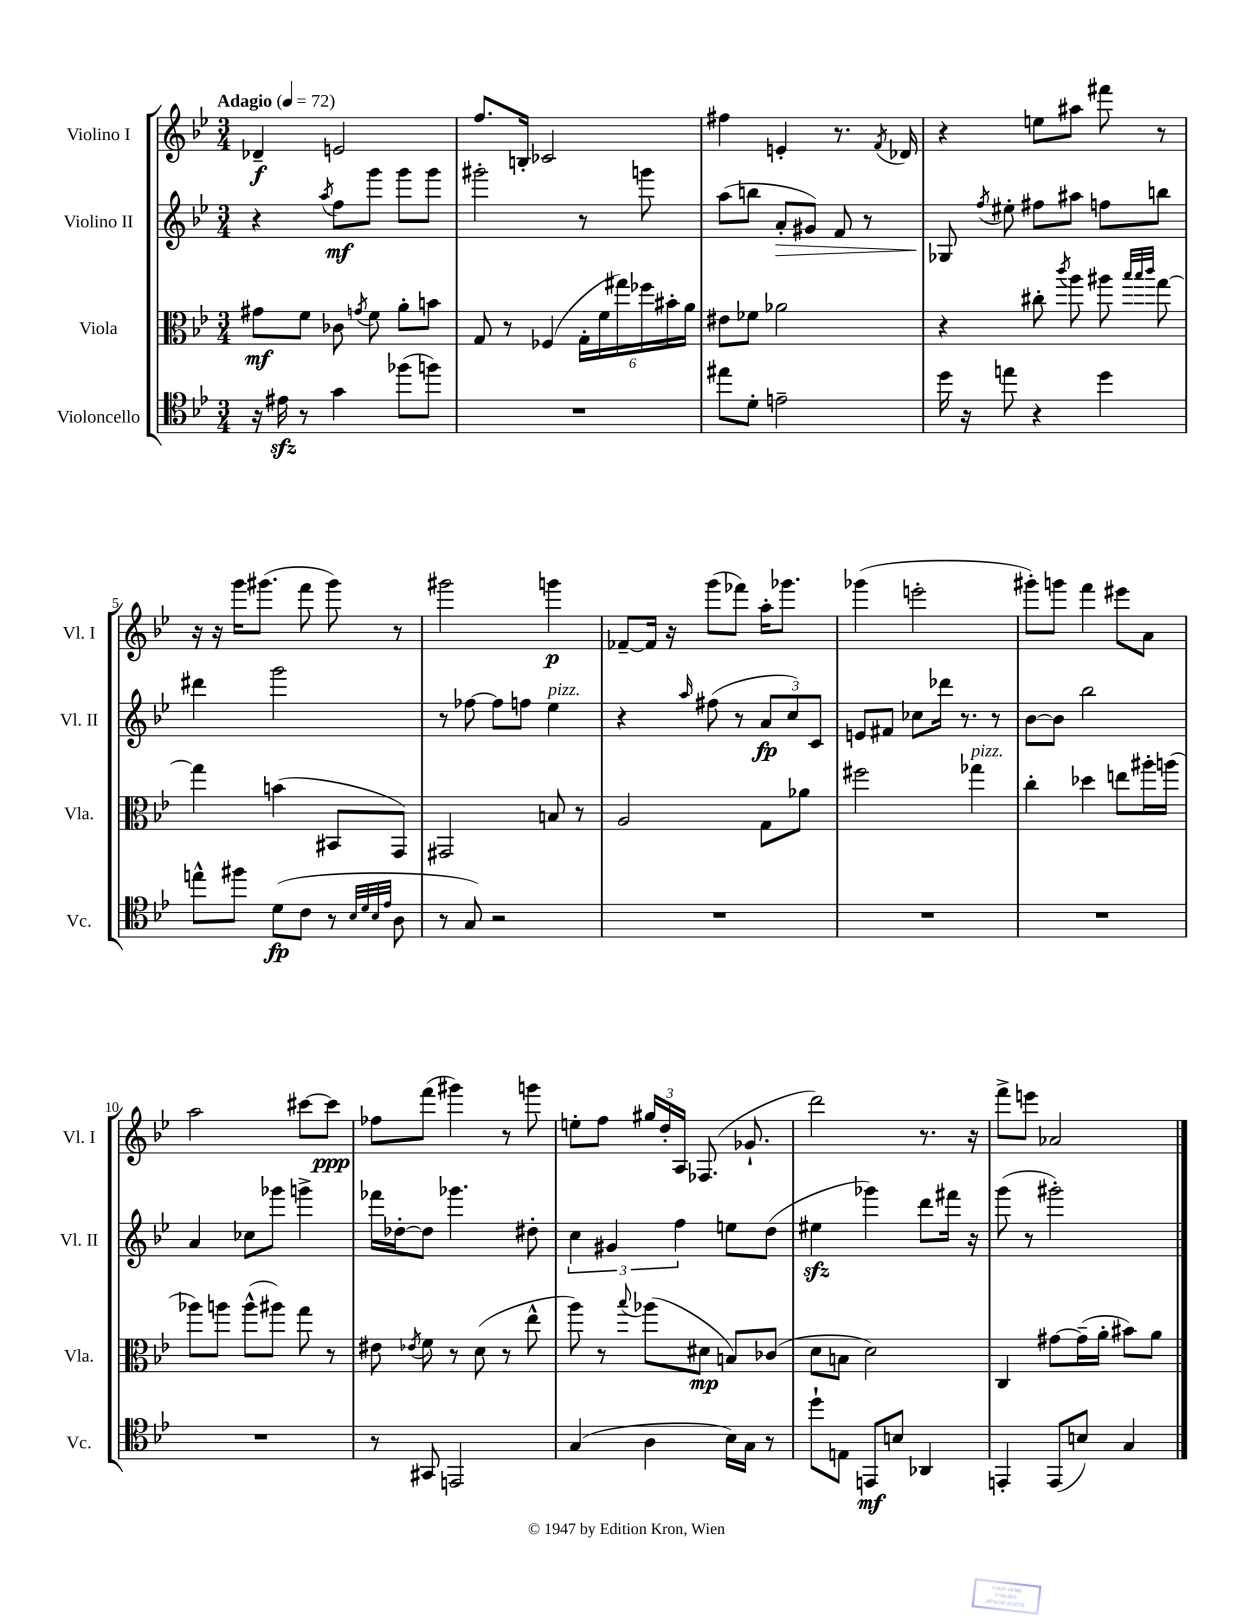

**kern	**kern	**kern	**kern
*staff4	*staff3	*staff2	*staff1
*clefC4	*clefC3	*clefG2	*clefG2
*k[b-e-]	*k[b-e-]	*k[b-e-]	*k[b-e-]
*M3/4	*M3/4	*M3/4	*M3/4
*MM72	*MM72	*MM72	*MM72
16r	8g#\L	4r	4d-~/
16e#\	.	.	.
8r	8f\J	.	.
.	.	8qaa/	.
4g\	8c-\	8ff\L	2e/
.	8qg/	.	.
.	8f\	8ggg\J	.
(8ff-\L	8a'\L	8ggg\L	.
8ff\J)	8b\J	8ggg\J	.
=	=	=	=
2.r	8G/	2ggg#'\	8.ff/L
.	8r	.	.
.	.	.	16B'/Jk
.	(4F-/	.	2c-/
.	24G'\LL	8r	.
.	24f\	.	.
.	24gg#\)	.	.
.	24ff-\	8ggg\	.
.	24b#'\	.	.
.	24a\JJ	.	.
=	=	=	=
8ee#\L	8e#\L	(8aa\L	4ff#\
8d'\J	8f-\J	8bb\J	.
2e~\	2a-\	8a'/L	4e'/
.	.	8g#/J)	.
.	.	8f/	8.r
.	.	8r	.
.	.	.	8qf/
.	.	.	16d-/
=	=	=	=
16dd\	4r	8G-/	4r
16r	.	.	.
.	.	8qff/	.
8ee\	.	8ee#'\	.
4r	8cc#'\	8ff#\L	8ee\L
.	8qccc/	.	.
.	8aa\	8aa#\J	8aa#\J
4dd\	8aa#\	8ff\L	8fff#\
.	32qqbb-/LLL	.	.
.	32qqbb-/	.	.
.	32qqccc/JJJ	.	.
.	[8gg\	8bb\J	8r
=	=	=	=
8ee^^\L	4gg\]	4ddd#\	16r
.	.	.	16r
8ff#\J	.	.	16ggg\LK
.	.	.	(8.ggg#\J
(8d\L	(4b\	2ggg\	.
8c\J	.	.	8fff\
8r	8BB#/L	.	8ggg#\)
32qqB-/LLL	.	.	.
32qqd/	.	.	.
32qqB-/	.	.	.
32qqe-/JJJ	.	.	.
8A\	8GG/J)	.	8r
=	=	=	=
8r	2GG#/	8r	2ggg#\
8G/)	.	[8ff-\	.
2r	.	8ff-\]L	.
.	.	8ff\J	.
.	8B/	4ee-\	4ggg\
.	8r	.	.
=	=	=	=
2.r	2A/	4r	[8f-~/L
.	.	.	16f-/]Jk
.	.	.	16r
.	.	16qqaa/	.
.	.	(8ff#\	(8ggg\L
.	.	8r	8fff-\J)
.	8G\L	12a/L	16aa'\LK
.	.	.	8.ggg-\J
.	.	12cc/)	.
.	8a-\J	.	.
.	.	12c/J	.
=	=	=	=
2.r	2ff#\	8e/L	(4ggg-\
.	.	8f#/J	.
.	.	8cc-\L	2eee'\
.	.	16ddd-\Jk	.
.	.	8.r	.
.	4gg-\	.	.
.	.	8r	.
=	=	=	=
2.r	4cc'\	[8b-\L	8ggg#'\L)
.	.	8b-\]J	8ggg\J
.	4dd-\	2bb-\	4fff\
.	8ee\L	.	8eee#\L
.	16aa#'\L	.	8a\J
.	(16aa\JJ	.	.
=	=	=	=
2.r	8aa-\L)	4a/	2aa\
.	8aa\J	.	.
.	(8aa^^\L	8cc-\L	.
.	8aa#\J)	8ggg-\J	.
.	8gg\	4ggg^\	[8ccc#\L
.	8r	.	8ccc#\]J
=	=	=	=
8r	8e#\	16fff-\LL	8ff-\L
.	.	[16dd-'\J	.
.	8qe-/	.	.
8GG#/	8f\	8dd-\]J	(8fff\J
2EE/	8r	4.ggg-\	4ggg#\)
.	(8d\	.	.
.	8r	.	8r
.	8ee-^^\	8dd#'\	8ggg\
=	=	=	=
(4G/	8aa\)	6cc\	8ee'\L
.	8r	.	8ff\J
.	.	6g#/	.
.	8qqbb-/	.	.
4A\	(8aa-\L	.	24gg#/LL
.	.	.	24dd'/
.	.	6ff\	24A/JJ
.	8d#\J	.	(8.F-/
16B-\LL)	8B/L)	8ee\L	.
16G\JJ	.	.	8.g-`/
8r	(8c-/J	(8dd\J	.
=	=	=	=
8dd`\L	8d\L	4ee#\	2ddd\)
8E\J	8B\J	.	.
8EE/L	2d\)	4ggg-\)	.
8B/J	.	.	.
4AA-/	.	8ddd\L	8.r
.	.	16fff#\Jk	.
.	.	16r	16r
=	=	=	=
4EE'/	4C/	(8ggg\	8fff^\L
.	.	8r	8eee\J
(8EE/L	[8g#\L	2ggg#'\)	2a-/
8B/J)	(16g#~\]L	.	.
.	16a'\JJ	.	.
4G/	8b#\L)	.	.
.	8a\J	.	.
==	==	==	==
*-	*-	*-	*-
